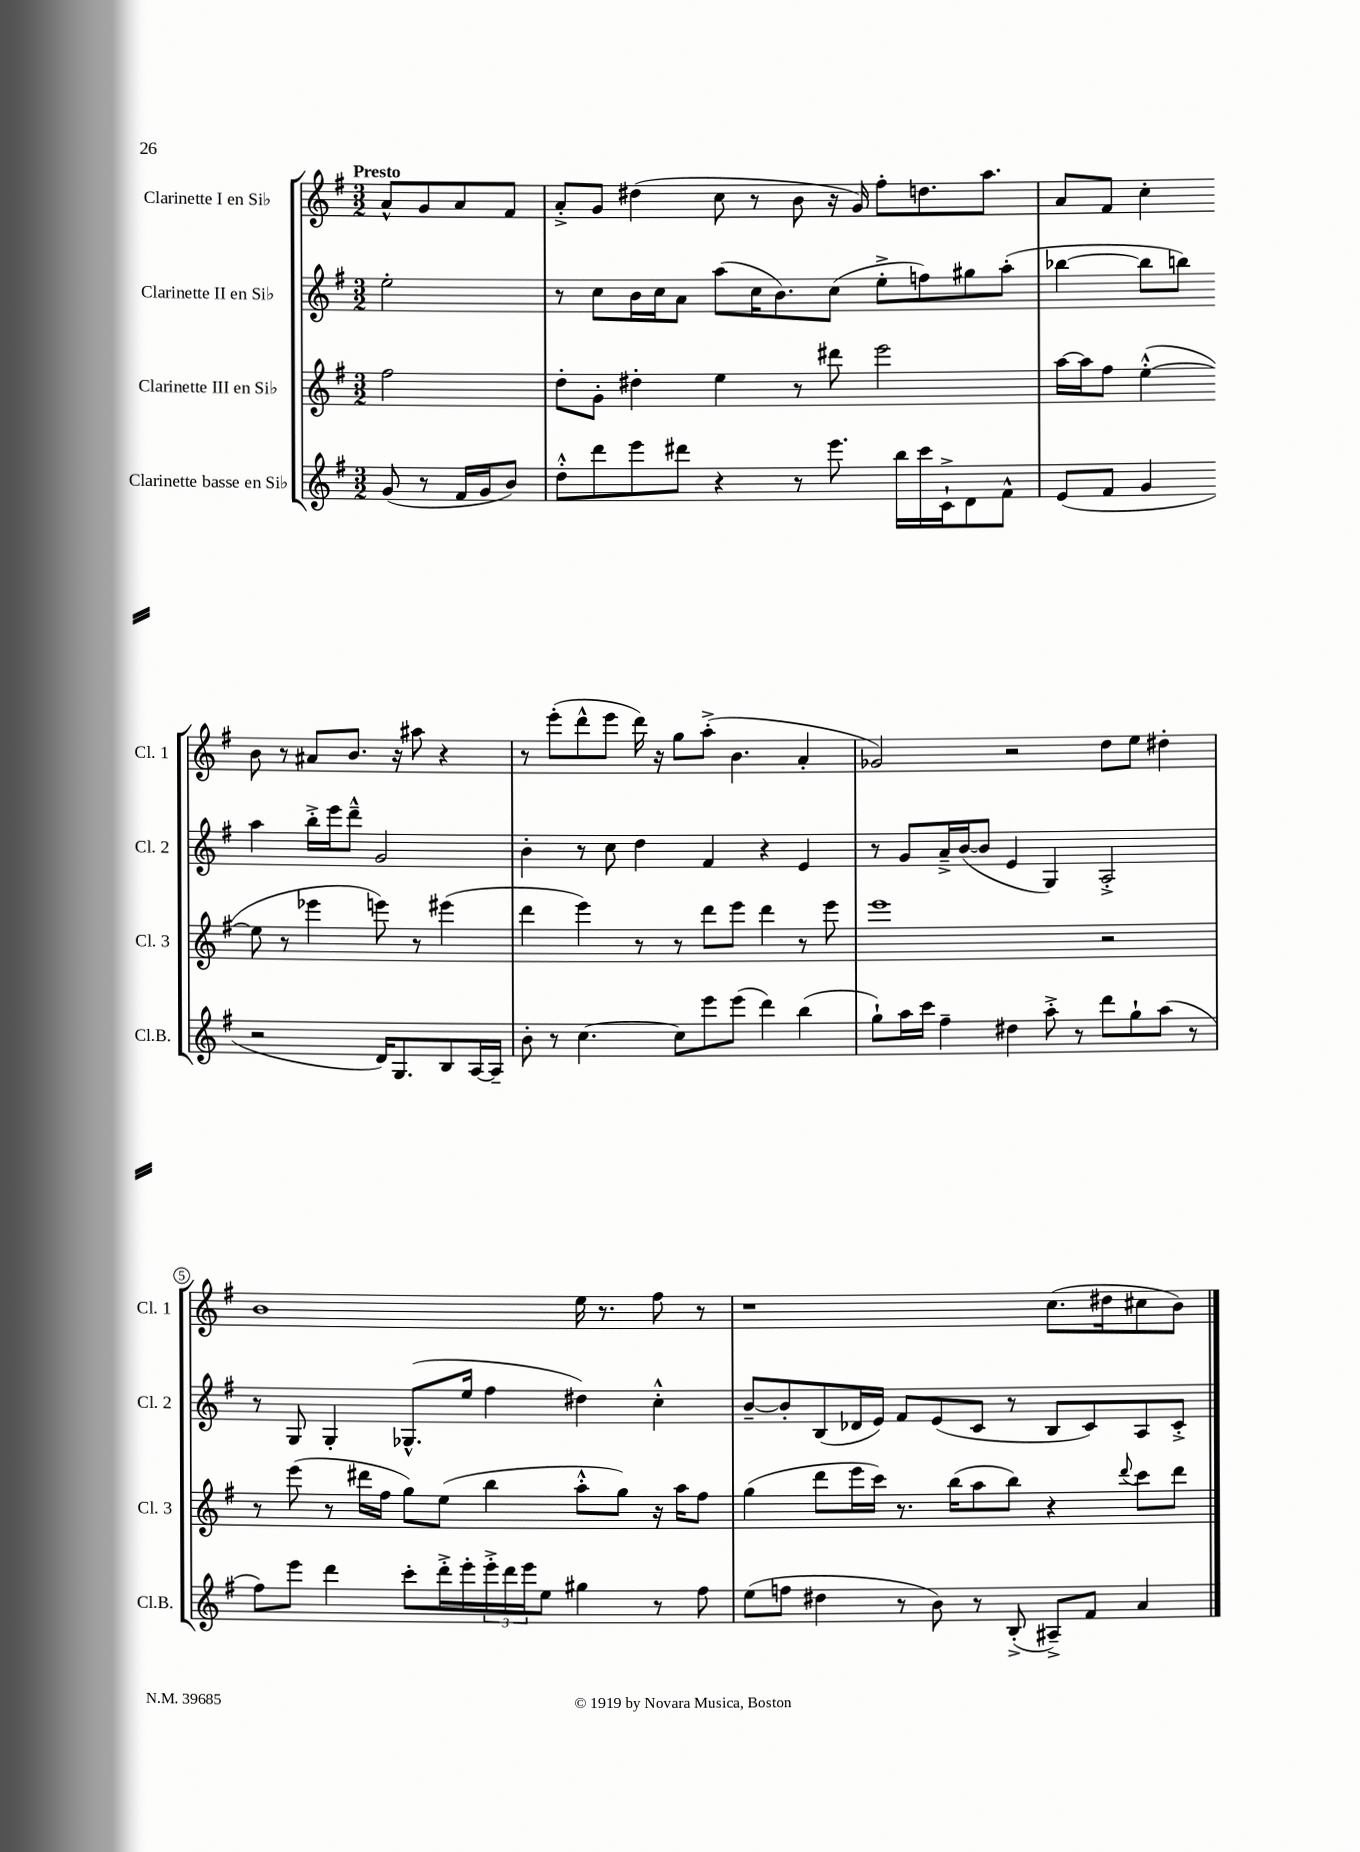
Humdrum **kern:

**kern	**kern	**kern	**kern
*staff4	*staff3	*staff2	*staff1
*clefG2	*clefG2	*clefG2	*clefG2
*k[f#]	*k[f#]	*k[f#]	*k[f#]
*M3/2	*M3/2	*M3/2	*M3/2
(8g	2ff#	2ee'	8a^^
8r	.	.	8g
16f#	.	.	8a
16g	.	.	.
8b)	.	.	8f#
=	=	=	=
8dd'^^	8dd'	8r	8a'^
8ddd	8g'	8cc	8g
8eee	4dd#'	16b	(4dd#
.	.	16cc	.
8ddd#	.	8a	.
4r	4ee	(8aa	8cc
.	.	16cc	8r
.	.	8.b)	.
8r	8r	.	8b
8.eee	8ddd#	(8cc	16r
.	.	.	16g)
.	2eee	8ee'^	8ff#'
16bb	.	.	.
16ccc	.	8ff)	8.dd
16c`^	.	.	.
8d	.	8gg#	.
.	.	.	8.aa
8f#^^	.	(8aa'	.
=	=	=	=
(8e	[16aa	[4bb-	8a
.	16aa]	.	.
8f#	8ff#	.	8f#
4g	([4ee'^^	8bb-]	4cc'
.	.	8bb)	.
2r	8ee]	4aa	8b
.	8r	.	8r
.	4eee-	16bb'^	8a#
.	.	16eee	.
.	.	8ddd~^^	8.b
16d)	8eee)	2g	.
8.G	.	.	16r
.	8r	.	8aa#
8B	(4eee#	.	4r
[16A	.	.	.
16A~]	.	.	.
=	=	=	=
8b'	4ddd	4b'	8r
8r	.	.	(8eee'
[4.cc	4eee)	8r	8ddd^^
.	.	8cc	8eee
.	8r	4dd	16ddd)
.	.	.	16r
8cc]	8r	.	8gg
8eee	8ddd	4f#	(8aa'^
(8eee	8eee	.	4.b
4ddd)	4ddd	4r	.
(4bb	8r	4e	4a'
.	8eee	.	.
=	=	=	=
8gg`)	1eee	8r	2g-)
16aa	.	8g	.
16ccc	.	.	.
4ff#~	.	16a~^	.
.	.	([16b	.
.	.	8b]	.
4dd#	.	4e	2r
8aa'^	.	4G)	.
8r	.	.	.
8ddd	2r	2A'^	8dd
8gg`	.	.	8ee
(8aa	.	.	4dd#'
8r	.	.	.
=	=	=	=
8ff#)	8r	8r	1b
8eee	(8eee	8G	.
4ddd	8r	4G'	.
.	16ddd#	.	.
.	16ff#	.	.
8ccc'	8gg)	(8.G-^^	.
16ddd'^	(8ee	.	.
16eee'	.	16ee	.
24eee'^	4bb	4ff#	.
24ddd	.	.	.
24eee	.	.	.
8ee	.	.	.
4gg#	8aa'^^	4dd#)	16ee
.	.	.	8.r
.	8gg)	.	.
8r	16r	4cc'^^	8ff#
.	16aa	.	.
8ff#	8ff#	.	8r
=	=	=	=
(8ee	(4gg	[8b~	1r
8ff	.	8b']	.
4dd#	8ddd	(8B	.
.	16eee	16d-	.
.	16ccc)	16e)	.
8r	8.r	8f#	.
8b)	.	(8e	.
.	(16bb	.	.
8r	8aa	8c	.
(8B'^	8bb)	8r	.
8A#~^)	4r	8B	(8.cc
8f#	.	8c)	.
.	.	.	16dd#
.	8qqddd	.	.
4a	8ccc	8A	8cc#
.	8ddd	8c'^	8b)
==	==	==	==
*-	*-	*-	*-
